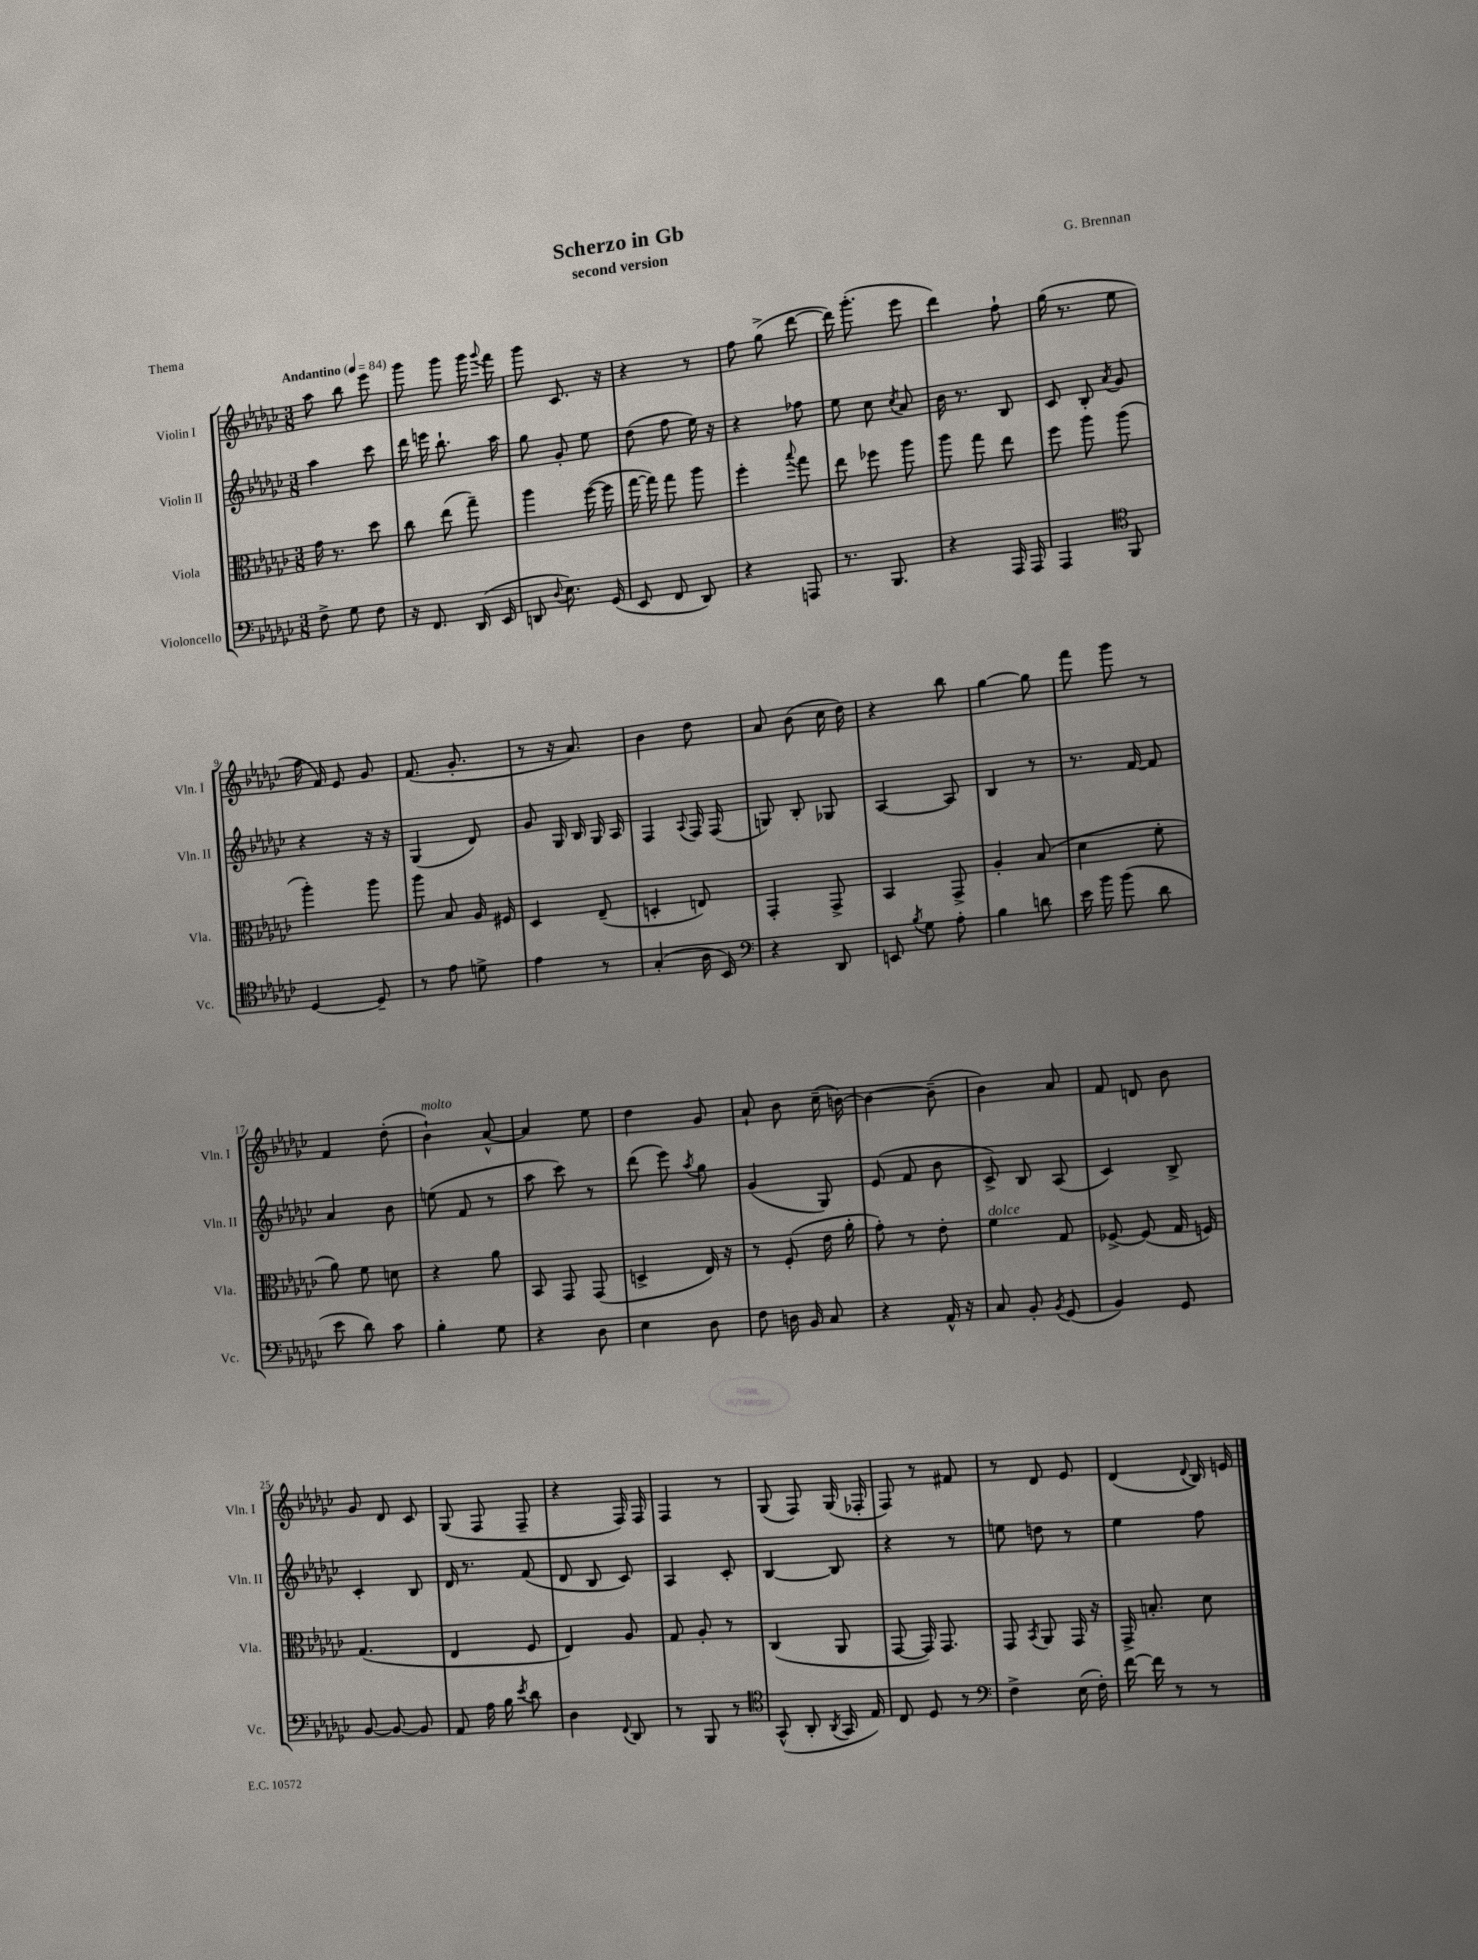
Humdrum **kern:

**kern	**kern	**kern	**kern
*staff4	*staff3	*staff2	*staff1
*clefF4	*clefC3	*clefG2	*clefG2
*k[b-e-a-d-g-c-]	*k[b-e-a-d-g-c-]	*k[b-e-a-d-g-c-]	*k[b-e-a-d-g-c-]
*M3/8	*M3/8	*M3/8	*M3/8
*MM84	*MM84	*MM84	*MM84
8F^	16g-	4aa-	8aa-
.	8.r	.	.
8G-	.	.	8bb-
8F	8dd-	8ccc-	8eee-
=	=	=	=
16r	8cc-	16ddd-	8ggg-
8.FF	.	16eee	.
.	(8ee-	8.bb-`	8ggg-
(16DD-	8gg-~)	.	16ggg-
.	.	.	8qqggg-
16EE-	.	16aa-	16fff
=	=	=	=
8DD	4aa-	8gg-	8ggg-
8qqD-	.	.	.
8.E-)	.	8g-'	8.c-
.	([16ff	8ee-	.
(16GG-	16ff]	.	16r
=	=	=	=
8EE-	[16gg-	(8dd-	4r
.	16gg-])	.	.
8FF	8gg-	8ff	.
8DD-)	8aa-	16ee-)	8r
.	.	16r	.
=	=	=	=
4r	4ff'	4r	8ff
.	.	.	(8gg-^
.	8qqbb-	.	.
8AAA	8gg-	8ff-	[8ddd-
=	=	=	=
8.r	8ee-	8ee-	16ddd-])
.	.	.	(8.ggg-'
.	8ff-	8cc-	.
8.BBB-	.	.	.
.	.	8qcc-	.
.	8aa-	8a-	8eee-
=	=	=	=
4r	8aa-	16b-	4ddd-)
.	.	8.r	.
.	8gg-	.	.
16AAA-	8ee-	8B-	8ff`
16AAA-	.	.	.
=	=	=	=
4AAA-	8ff	8c-	(16gg-
.	.	.	8.r
.	8aa-	8B-'	.
*clefC4	*	*	*
.	.	8qa-	.
8FF	(8aa-	8g-	8ee-
=	=	=	=
[4D-	4aa-')	4r	16ff
.	.	.	16f)
.	.	.	8e-
8D-~]	8aa-	16r	8g-
.	.	16r	.
=	=	=	=
8r	8aa-	(4G-	(8.f
8e-	8B-	.	.
.	.	.	8.g-'
8d^	16A-	8d-)	.
.	16F#	.	.
=	=	=	=
4e-	4D-	8g-	8r
.	.	16G-	16r
.	.	16B-	8.a-)
8r	(8E-~	16G-	.
.	.	16A-	.
=	=	=	=
(4G-'	4D'	4F	4b-
.	.	8qqA-	.
16A-	8E)	16F	8dd-
16BB-)	.	(16F	.
=	=	=	=
*clefF4	*	*	*
4r	4GG-'	8G)	8a-
.	.	8B-'	(8b-
8DD-	8GG-^	8G-	16cc-
.	.	.	16dd-)
=	=	=	=
8EE	4BB-	[4A-	4r
8qB-	.	.	.
8G-	.	.	.
8A-'	8GG-^	8A-]	8bb-
=	=	=	=
4B-	4A-'	4B-	[4gg-
8d	(8B-	8r	8gg-]
=	=	=	=
16e-	4d-	8.r	8fff
16b-	.	.	.
(8b-	.	.	8ggg-
.	.	[16f	.
8d-	8f'	8f]	8r
=	=	=	=
8e-	8a-)	4a-	4f
8d-)	8f	.	.
8c-	8d	8b-	(8dd-'
=	=	=	=
4B-'	4r	(8ee	4b-`)
.	.	8f	.
8G-	8a-	8r	[8a-^^
=	=	=	=
4r	8BB-	8aa-	4a-]
.	8GG-	8ccc-)	.
8D-	(8GG-	8r	8ee-
=	=	=	=
4E-	4D^	(8ddd-	4dd-
.	.	8eee-)	.
.	.	8qaa-	.
8D-	16E-)	8gg-	8g-
.	16r	.	.
=	=	=	=
8F	8r	(4g-	8a-`
16D	(8F'	.	8b-
16BB-	.	.	.
8C-	16e-	8G-)	(16cc-~
.	16a-'	.	[16b)
=	=	=	=
4r	8g-')	(8e-	4b_
.	8r	8f	.
16AA-^^	8e-'	8b-	(8b~]
16r	.	.	.
=	=	=	=
8C-	4f	8c-^)	4b-)
8BB-'	.	8B-	.
8qBB-	.	.	.
(8GG-	8G-	(8A-	8a-
=	=	=	=
4BB-)	[8F-^	4c-)	8f
.	(8F-]	.	8d
8GG-	16G-	8B-^	8b-
.	16F)	.	.
=	=	=	=
[8BB-	(4.G-	4c-'	8g-
8BB-_	.	.	8d-
8BB-]	.	8B-	8c-
=	=	=	=
8AA-	4E-	16d-	(8G-
.	.	8.r	.
16A-	.	.	8F
16B-	.	.	.
8qe-	.	.	.
8d-	8F	(8f	8F~
=	=	=	=
4D-	4E-)	8d-	4r
.	.	8B-	.
8qqFF	.	.	.
8DD-	8A-	8c-)	16F)
.	.	.	16F
=	=	=	=
8r	8G-	4A-	4F
8BBB-	8A-'	.	.
8r	8r	8c-'	8r
=	=	=	=
*clefC4	*	*	*
(8GG-^^	(4C-	[4B-	(8G-
8AA-'	.	.	8F)
8qAA-	.	.	.
16GG-	8AA-	8B-]	(16G-
16E-)	.	.	16F-'
=	=	=	=
8C-	[8GG-	4r	8F)
8D-	16GG-])	.	8r
.	8.GG-	.	.
8r	.	8r	8f#
=	=	=	=
*clefF4	*	*	*
4F^	8GG-	8ee	8r
.	8qBB-	.	.
.	8AA-	8dd	8d-
(16E-	16GG-	8r	8e-
16F')	16r	.	.
=	=	=	=
[16f	16GG-^	4ee-	(4d-
16f]	8.B'	.	.
8r	.	.	.
.	.	.	8qqd-
8r	8d-	8ff	16B-)
.	.	.	16e
==	==	==	==
*-	*-	*-	*-
